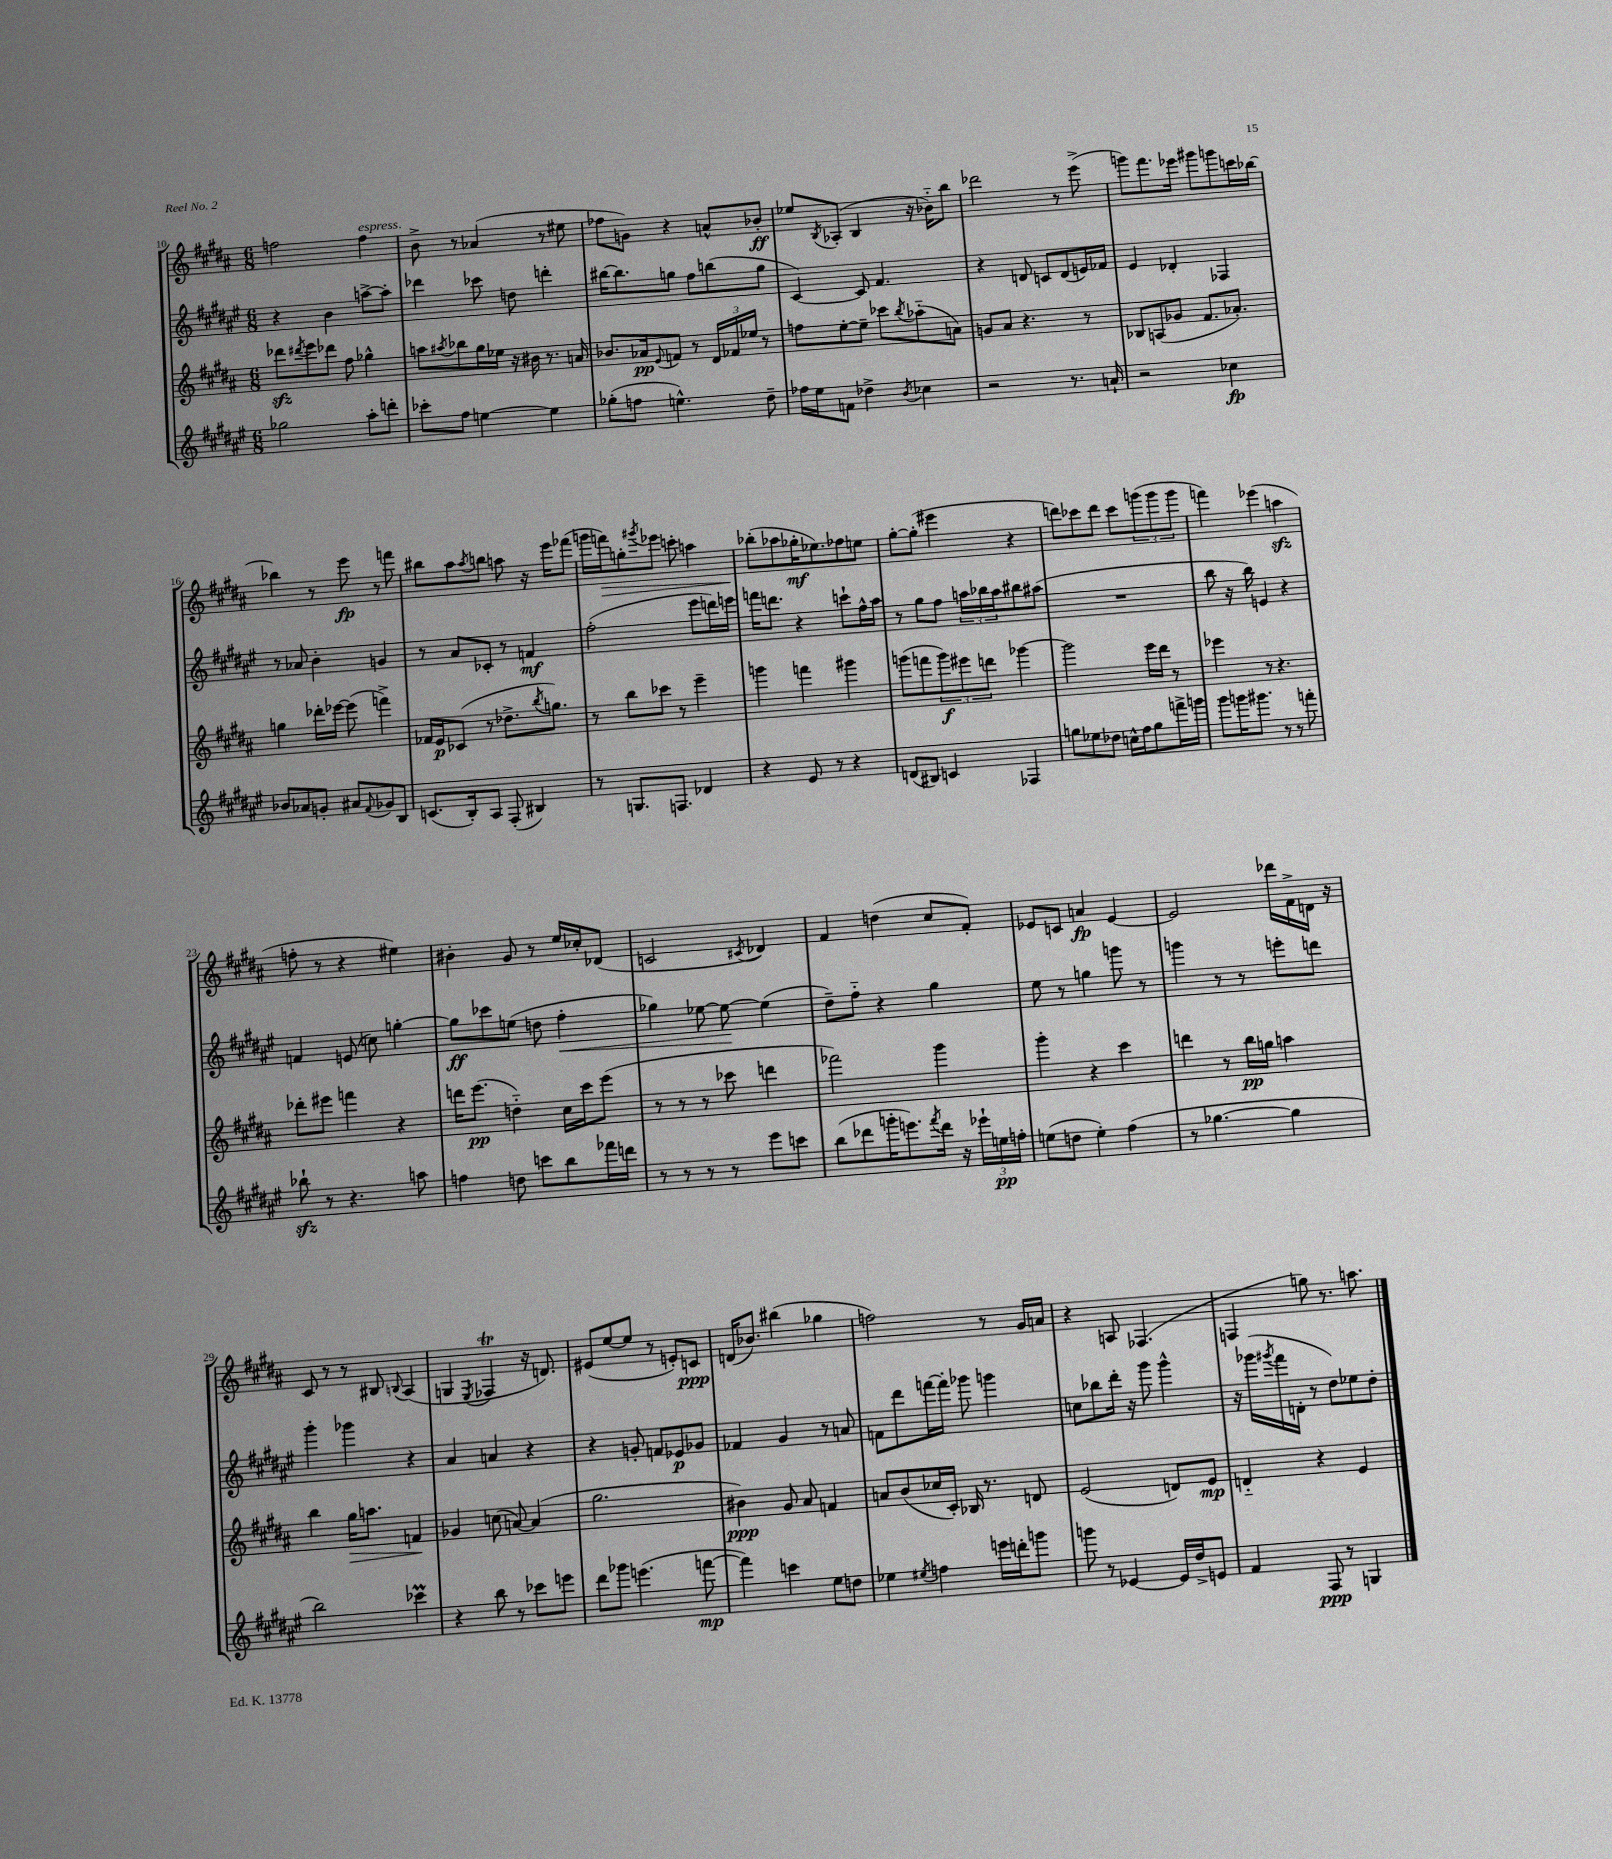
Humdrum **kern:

**kern	**dynam	**kern	**dynam	**kern	**dynam	**kern	**dynam
*part4	*part4	*part3	*part3	*part2	*part2	*part1	*part1
*staff4	*staff4	*staff3	*staff3	*staff2	*staff2	*staff1	*staff1
*clefG2	*	*clefG2	*	*clefG2	*	*clefG2	*
*k[f#c#g#d#a#e#]	*	*k[f#c#g#d#a#]	*	*k[f#c#g#d#a#e#]	*	*k[f#c#g#d#a#]	*
*M6/8	*	*M6/8	*	*M6/8	*	*M6/8	*
=10	=10	=10	=10	=10	=10	=10	=10
2gg-X\	.	8ddd-Xzz\L	.	4r	.	2ffn\	.
.	.	8qddd#X/	.	.	.	.	.
.	.	8eee\	.	.	.	.	.
.	.	8ddd-X\J	.	4b\	.	.	.
.	.	8ff#\	.	.	.	.	.
!	!	!	!	!	!	!LO:TX:a:i:t=espress.	!
8aa#'\L	.	4gg-X^^\	.	[8aan^\L	.	4ff\	.
8dddn'\J	.	.	.	8aa'\J]	.	.	.
=11	=11	=11	=11	=11	=11	=11	=11
8ccc-X'\L	.	8aan\L	.	4ddd-X\	.	8b^\	.
.	.	8qaa#X/	.	.	.	.	.
8ff#\J	.	8bb-X\	.	.	.	8r	.
[4een\	.	16gg#\L	.	8ccc-X\	.	(4a-X/	.
.	.	16ee-X\JJ	.	.	.	.	.
.	.	16r	.	8ddn\	.	.	.
.	.	16b#X\	.	.	.	.	.
4ee\]	.	8.r	.	4dddn'\	.	8r	.
.	.	.	.	.	.	8ee#X\	.
.	.	16an/	.	.	.	.	.
=12	=12	=12	=12	=12	=12	=12	=12
(8gg-X'\L	.	8.b-X/L	.	[16bb#X\KL	.	8ff-X\L	.
.	.	.	.	8.bb#\]	.	.	.
8ffn\J	.	.	.	.	.	8gn\J)	.
.	.	16a-X/k	pp	.	.	.	.
.	.	8qqe/	.	.	.	.	.
4.een^^\)	.	8fn/J	.	8ggn\J	.	4r	.
.	.	8r	.	8ff#\L	.	.	.
.	.	24d#/LL	.	(8bbn\	.	8an^^/L	.
.	.	24f-X/	.	.	.	.	.
.	.	24ee-X/JJ	.	.	.	.	.
8dd#~\	.	8r	.	8gg\J	.	8b-X'/J	ff
=13	=13	=13	=13	=13	=13	=13	=13
16ff-X\LL	.	8ffn\L	.	[4c#/)	.	8ee-X/L	.
16ee#\J	.	.	.	.	.	.	.
.	.	.	.	.	.	8qB/	.
8fn\J	.	[8ee'\	.	.	.	(8A-X'/J	.
4dd-X^\	.	8ee~\J]	.	8c#/]	.	4B/	.
.	.	8ccc-X\L	.	4.f#/	.	.	.
8qb/	.	8qbb/	.	.	.	.	.
4cc-X\	.	(8aa-X\	.	.	.	16r	.
.	.	.	.	.	.	16b-X\KL)	.
.	.	8an\J)	.	.	.	8bb\J	.
=14	=14	=14	=14	=14	=14	=14	=14
2r	.	8gn/L	.	4r	.	2ddd-X\	.
.	.	8a#/J	.	.	.	.	.
.	.	4.r	.	8dn/	.	.	.
.	.	.	.	8cn/L	.	.	.
8.r	.	.	.	(8d/	.	8r	.
.	.	8r	.	16en/L)	.	(8eee^\	.
16an`/	.	.	.	16f-X/JJ	.	.	.
=15	=15	=15	=15	=15	=15	=15	=15
2r	.	8B-X/L	.	4e#/	.	8gggn\L)	.
.	.	(8An/	.	.	.	8.fff#\	.
.	.	8g-X/J	.	4d-X'/	.	.	.
.	.	.	.	.	.	16eee-X\Jk	.
.	.	8.f#/L	.	.	.	8ggg#X\L	.
4cc-X\	fp	.	.	4F-X/	.	8gggn\	.
.	.	8.a-X'/J)	.	.	.	.	.
.	.	.	.	.	.	16cccn\L	.
.	.	.	.	.	.	[16bb-X\JJ	.
!!LO:LB:g=z
=16	=16	=16	=16	=16	=16	=16	=16
8b-X/L	.	4ggn\	.	8r	.	4bb-X\]	.
8a-X/	.	.	.	8a-X/	.	.	.
8gn'/J	.	16ddd-X'\LL	.	4b'\	.	8r	.
.	.	[16eee-X\JJ	.	.	.	.	.
8a#X/L	.	(8eee-\]	.	.	.	8eee\	fp
8qqf#/	.	.	.	.	.	.	.
8g-X/	.	4fffn^\)	.	4gn/	.	8r	.
8B/J	.	.	.	.	.	8fffn\	.
=17	=17	=17	=17	=17	=17	=17	=17
(8.cn/L	.	16f-X/LL	.	8r	.	8bb#X\L	.
.	.	16e/J	p	.	.	.	.
.	.	(8c-X/J	.	8a#/L	.	8aa#\	.
16B'/k)	.	.	.	.	.	.	.
.	.	.	.	.	.	8qaa#/	.
8A#/J	.	8r	.	8c-X'/J	.	8bbn\J	.
(8F#'/	.	8.dd-X^\L	.	8r	.	8aan\	.
4B#X/)	.	.	.	4fn/	mf	16r	.
.	.	8qbb/	.	.	.	.	.
.	.	8.ggn\J)	.	.	.	16eee\KL	.
.	.	.	.	.	.	(8fff-X\J	.
=18	=18	=18	=18	=18	=18	=18	=18
8r	.	8r	.	(2ff#'\	.	16gggn\LL	.
!	!	!	!	!	!	!	!LO:HP:b
.	.	.	.	.	.	16fffn\J)	>
8.Gn/L	.	8bb\L	.	.	.	8ggn'\	.
.	.	.	.	.	.	8qggg#X/	.
.	.	8ccc-X\J	.	.	.	8eee-X\J	.
8.Fn/J	.	.	.	.	.	.	.
.	.	8r	.	.	.	8cccn'\	.
4d-X/	.	4eee~\	.	8eee#\L	.	4aan\	.
.	.	.	.	16dddn\L)	.	.	.
.	.	.	.	16eeen\JJ	.	.	.
=19	=19	=19	=19	=19	=19	=19	=19
4r	.	4gggn\	.	16fffn\KL	.	(8bb-X'\L	.
.	.	.	.	8.dddn\J	.	.	.
.	.	.	.	.	.	8aa-X\	]
8e#/	.	4fffn\	.	4r	.	16gg-X'\K	mf
.	.	.	.	.	.	8.ee-X\)	.
8r	.	.	.	.	.	.	.
4r	.	4ggg#X\	.	8cccn`\L	.	8ff-X\	.
.	.	.	.	16ff#^^\L	.	8een\J	.
.	.	.	.	16aa#\JJ	.	.	.
=20	=20	=20	=20	=20	=20	=20	=20
(8dn/L	.	(8gggn\L	.	8r	.	[8gg#'\L	.
8B#X/J)	.	8fffn\	.	8gg#\L	.	(8gg#'\J]	.
4cn/	.	12ggg\)	f	8ff#\J	.	4eee#X\	.
.	.	12eee#X\	.	.	.	.	.
.	.	.	.	24aan\LL	.	.	.
.	.	12dddn\J	.	24bb-X\	.	.	.
.	.	.	.	24aa\J	.	.	.
4F-X/	.	[4ggg-X\	.	8bb#X\	.	4r	.
.	.	.	.	(8aa#X\J	.	.	.
=21	=21	=21	=21	=21	=21	=21	=21
8ggn\L	.	2ggg-\]	.	2.r	.	8dddn\L)	.
8ee-X\	.	.	.	.	.	8ccc-X\	.
8dd-X\J	.	.	.	.	.	8ddd\J	.
16ccn^^\LL	.	.	.	.	.	8ccc-\L	.
16ff#\J	.	.	.	.	.	.	.
8gg\	.	16eee\LL	.	.	.	(12gggn\	.
.	.	16ddd#\JJ	.	.	.	.	.
.	.	.	.	.	.	12ggg\	.
16fffn^\L	.	8r	.	.	.	.	.
.	.	.	.	.	.	12ggg\J	.
16gggn\JJ	.	.	.	.	.	.	.
=22	=22	=22	=22	=22	=22	=22	=22
8ggg#\L	.	4eee-X\	.	8bb\	.	4fffn\)	.
16gggn\K	.	.	.	16r	.	.	.
8.ggg#X\J	.	.	.	16bb\)	.	.	.
.	.	8r	.	4en/	.	(4eee-X\	.
8r	.	4.r	.	.	.	.	.
8r	.	.	.	4r	.	4aanzz\	.
8fffn'\	.	.	.	.	.	.	.
!!LO:LB:g=z
=23	=23	=23	=23	=23	=23	=23	=23
8bb-Xzz`\	.	8ddd-X'\L	.	4fn/	.	8ffn'\	.
8r	.	8eee#X\J	.	.	.	8r	.
4.r	.	4fffn\	.	(8en/	.	4r	.
.	.	.	.	8ccn\)	.	.	.
.	.	4r	.	[4ggn'\	.	4ee#X\)	.
8aan\	.	.	.	.	.	.	.
=24	=24	=24	=24	=24	=24	=24	=24
4ffn\	.	16dddn\KL	.	8gg\L]	ff	4b#X'\	.
.	.	(8.eee\J	pp	.	.	.	.
.	.	.	.	8ccc-X\	.	.	.
8ddn\	.	4ddn\)	.	(8een\J	.	8g#/	.
8cccn\L	.	.	.	8ddn\	.	8r	.
!	!	!	!	!	!LO:HP:b	!	!
8bb\	.	16cc#\LL	.	4ff#'\	<	16ee/LL	.
.	.	16ccc#\J	.	.	.	16cc-X'/J	.
16fff-X\L	.	(8eee\J	.	.	.	(8d-X/J	.
16dddn\JJ	.	.	.	.	.	.	.
=25	=25	=25	=25	=25	=25	=25	=25
8r	.	8r	.	4gg-X\)	.	2cn/	.
8r	.	8r	.	.	.	.	.
8r	.	8r	.	[8ee-X\	.	.	.
8r	.	8ccc-X\	.	8ee-\_	.	.	.
.	.	.	.	.	.	8qc#X/	.
8eee#\L	.	4dddn\	.	(4ee-\]	[	4d-X/)	.
8cccn\J	.	.	.	.	.	.	.
=26	=26	=26	=26	=26	=26	=26	=26
(8bb\L	.	2fff-X\)	.	8dd#~\L)	.	4f#/	.
8ddd-X\	.	.	.	8ff#\J	.	.	.
16gggn'\K	.	.	.	4r	.	(4ddn\	.
8.eeen\)	.	.	.	.	.	.	.
8qfff#/	.	.	.	.	.	.	.
16ddd-\Jk	.	4ggg#\	.	4gg#\	.	8cc#/L	.
16r	.	.	.	.	.	.	.
24eee-X`\LL	.	.	.	.	.	8f#'/J)	.
24een\	pp	.	.	.	.	.	.
24ffn'\JJ	.	.	.	.	.	.	.
=27	=27	=27	=27	=27	=27	=27	=27
(8een\L	.	4ggg#'\	.	8ee#\	.	8e-X/L	.
8ddn\J	.	.	.	8r	.	8cn/J	.
4ee'\)	.	4r	.	4ggn\	.	4an/	fp
(4ff#\	.	4ccc#\	.	8gggn\	.	[4e-/	.
.	.	.	.	8r	.	.	.
=28	=28	=28	=28	=28	=28	=28	=28
8r	.	4dddn\	.	4gggn\	.	2e-/]	.
[4.gg-X\	.	.	.	.	.	.	.
.	.	8r	.	8r	.	.	.
.	.	16bb\LL	pp	8r	.	.	.
.	.	16ggn\JJ	.	.	.	.	.
4gg-\]	.	4aan\	.	8eeen'\L	.	16ddd-X\LL	.
.	.	.	.	.	.	16f#^\	.
.	.	.	.	8dddn\J	.	16dn\JJ	.
.	.	.	.	.	.	16r	.
!!LO:LB:g=z
=29	=29	=29	=29	=29	=29	=29	=29
2bb\)	.	4bb\	.	4ggg#'\	.	8c#/	.
.	.	.	.	.	.	8r	.
!	!	!	!LO:HP:b	!	!	!	!
.	.	16gg#\KL	>	4ggg-X\	.	8r	.
.	.	8.aan\J	.	.	.	.	.
.	.	.	.	.	.	8B#X/	.
.	.	.	.	.	.	8qqBn/	.
4ccc-XM\	.	4fn/	.	4r	.	(4A#/	.
.	.	.	]	.	.	.	.
=30	=30	=30	=30	=30	=30	=30	=30
4r	.	4g-X/	.	4a#/	.	4Gn/	.
.	.	.	.	.	.	8qE/	.
8bb\	.	(8ccn\	.	4an/	.	4F-XT/	.
8r	.	[8an/)	.	.	.	.	.
8ccc-X\L	.	(4a/]	.	4r	.	16r	.
.	.	.	.	.	.	8.dn/)	.
8eeen\J	.	.	.	.	.	.	.
=31	=31	=31	=31	=31	=31	=31	=31
8ddd#\L	.	2.gg#\	.	4r	.	(8e#X/L	.
8ggg-X\J	.	.	.	.	.	[8ee/	.
(4.eeen\	.	.	.	8gn'/	.	8ee/J]	.
.	.	.	.	8fn/L	.	8r	.
.	.	.	.	8e-X/	p	8en'/L)	.
[8fffn\	mp	.	.	8g-X/J	.	8cn/J	ppp
=32	=32	=32	=32	=32	=32	=32	=32
4fff\])	.	4b#X\)	ppp	4f-X/	.	(16dn/KL	.
.	.	.	.	.	.	8.b-X/J)	.
4cccn\	.	8g#/	.	4g#/	.	(4bb#X\	.
.	.	8a#/	.	.	.	.	.
8ee#\L	.	4fn/	.	8r	.	4gg-X\	.
8ddn\J	.	.	.	8an/	.	.	.
=33	=33	=33	=33	=33	=33	=33	=33
4ee-X\	.	8an/L	.	8fn\L	.	2ffn\)	.
.	.	(8b/	.	8ddd#\	.	.	.
8qee#X/	.	.	.	.	.	.	.
4ffn\	.	16cc-X/L	.	[16fffn\L	.	.	.
.	.	16c#'/JJ)	.	16fff'\JJ]	.	.	.
.	.	16B-X/	.	8ggg-X\	.	.	.
.	.	8.r	.	.	.	.	.
16eeen\LL	.	.	.	4gggn\	.	8r	.
16dddn'\J	.	.	.	.	.	.	.
8gggn\J	.	8dn/	.	.	.	16g#/LL	.
.	.	.	.	.	.	16an/JJ	.
=34	=34	=34	=34	=34	=34	=34	=34
8gggn\	.	(2e/	.	8ccn\L	.	4r	.
8r	.	.	.	8bb-X\	.	.	.
[4e-X/	.	.	.	16ddd#'\Jk	.	8An/	.
.	.	.	.	16r	.	.	.
.	.	.	.	8ggg#\	.	(4.F-X/	.
16e-/LL]	.	8dn/L)	.	4ggg#^^\	.	.	.
16dd#^/J	.	.	.	.	.	.	.
8en/J	.	8e/J	mp	.	.	.	.
=35	=35	=35	=35	=35	=35	=35	=35
4f#/	.	4dn/	.	16r	.	4Fn/	.
.	.	.	.	(16ggg-X\LL	.	.	.
.	.	.	.	8qggg#X/	.	.	.
.	.	.	.	16fff#\	.	.	.
.	.	.	.	16dn'\JJ	.	.	.
8F#/	ppp	4r	.	8r	.	8ggn\)	.
8r	.	.	.	8dd#\L)	.	8.r	.
4Gn/	.	4e/	.	8ee-X\	.	.	.
.	.	.	.	.	.	8.aan\	.
.	.	.	.	8dd#'\J	.	.	.
==	==	==	==	==	==	==	==
*-	*-	*-	*-	*-	*-	*-	*-
